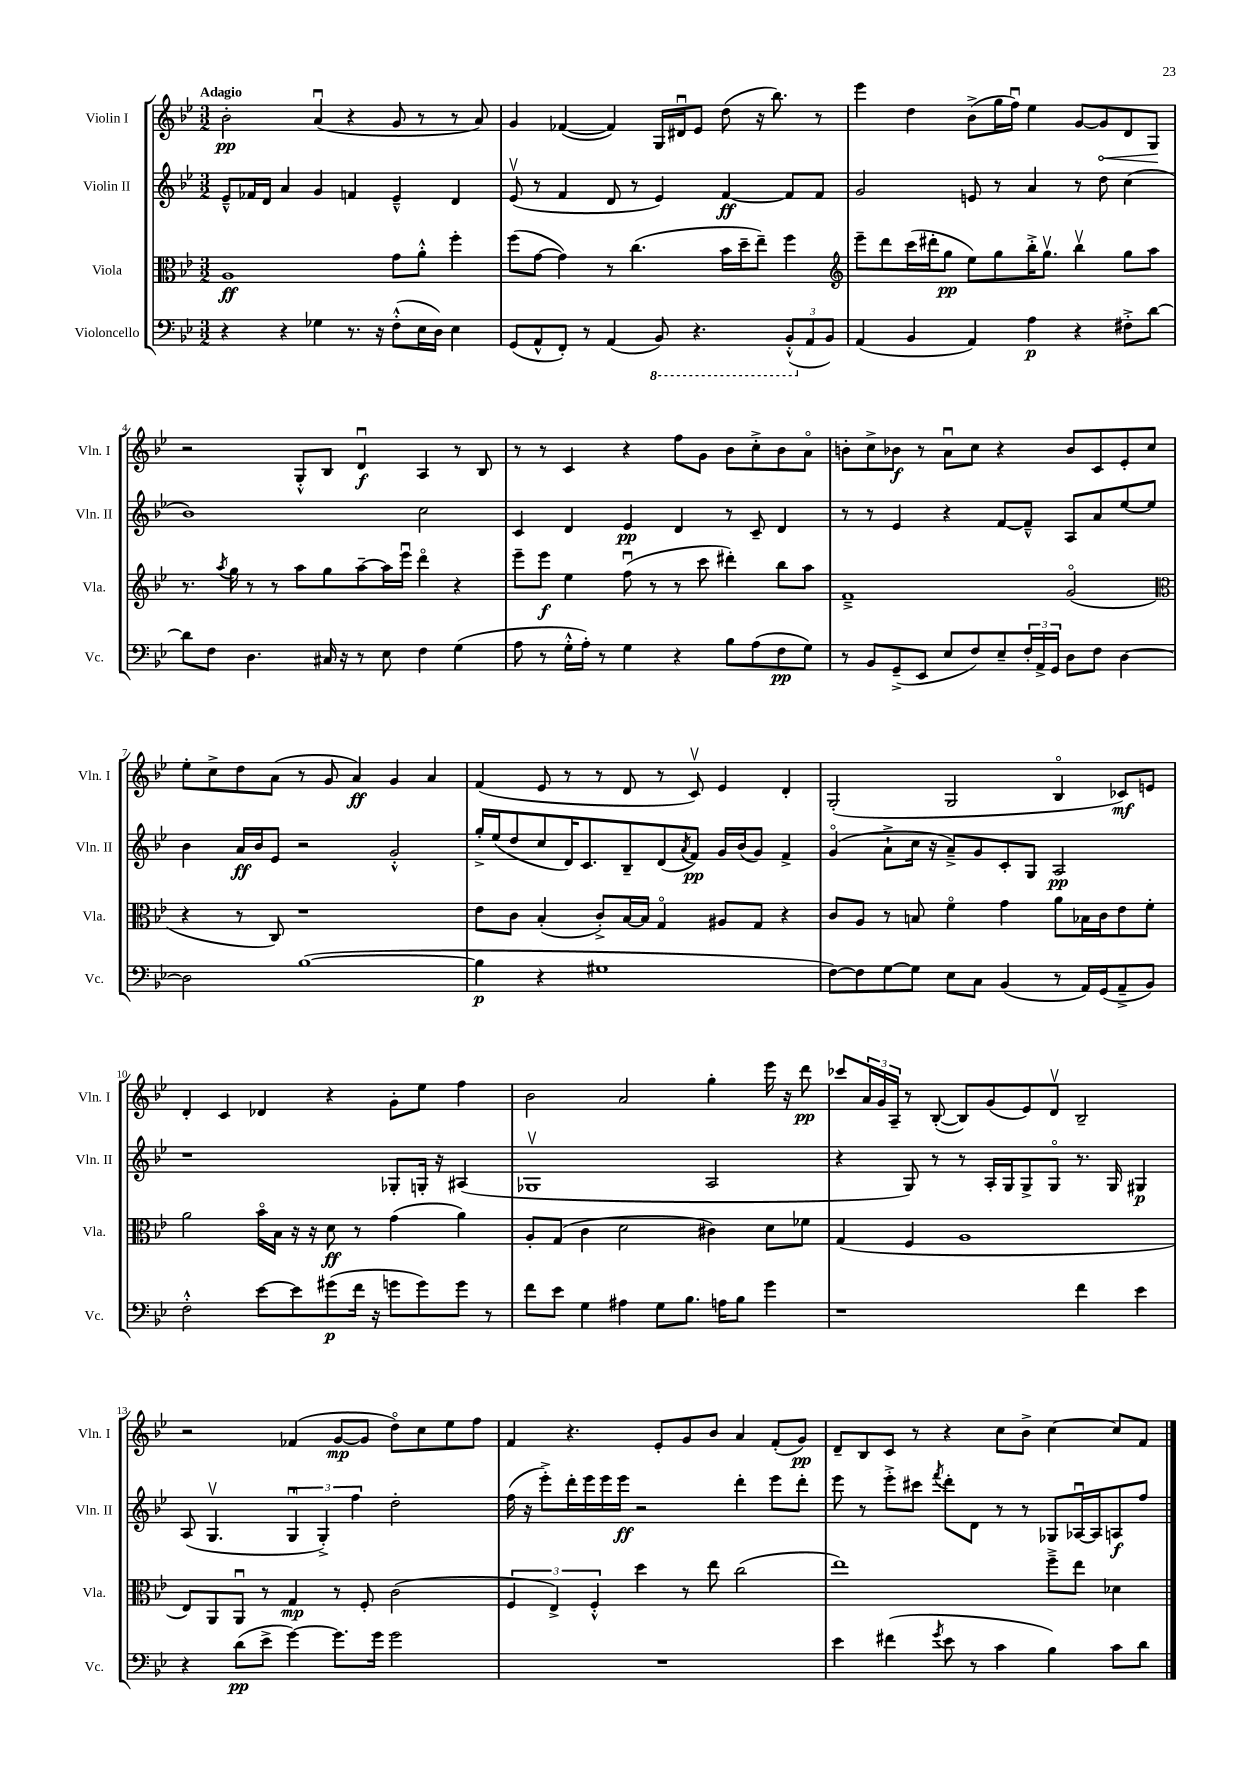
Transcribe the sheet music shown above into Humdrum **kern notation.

**kern	**kern	**kern	**kern
*staff4	*staff3	*staff2	*staff1
*clefF4	*clefC3	*clefG2	*clefG2
*k[b-e-]	*k[b-e-]	*k[b-e-]	*k[b-e-]
*M3/2	*M3/2	*M3/2	*M3/2
4r	1A	8e-~^^	2b-'
.	.	16f-	.
.	.	16d	.
4r	.	4a	.
4G-	.	4g	(4au
8.r	.	4f	4r
16r	.	.	.
(8F'^^	8g	4e-~^^	8g
16E-	8a'^^	.	8r
16D)	.	.	.
4E-	4ff'	4d	8r
.	.	.	8a)
=	=	=	=
(8GG	(8ff	(8e-v	4g
8AA^^	[8g	8r	.
8FF')	4g])	4f	([4f-
8r	.	.	.
(4AA	8r	8d	4f-])
.	(4.cc	8r	.
8BBB-)	.	4e-)	16G
.	.	.	16d#u
4.r	.	.	8e-
.	16b-	[4f	(8dd
.	16dd~	.	.
.	8ee-~)	.	16r
.	.	.	8.bb-)
(12BBB-'^^	4ff	8f]	.
12AA	.	.	.
.	.	8f	8r
12BB-)	.	.	.
=	=	=	=
*	*clefG2	*	*
(4AA	8eee-~	2g	4eee-
.	8ddd	.	.
4BB-	(16ccc	.	4dd
.	16ddd#'	.	.
.	8gg	.	.
4AA)	8ee-)	8e	(8b-^
.	8gg	8r	16gg
.	.	.	16ffu)
4A	16bb-'^	4a	4ee-
.	8.ggv	.	.
4r	4bb-v	8r	[8g
.	.	8dd	8g]
8F#'^	8gg	(4cc	8d
[8d	8aa	.	8G
=	=	=	=
8d]	8.r	1b-)	2r
8F	.	.	.
.	8qaa	.	.
.	16gg	.	.
4.D	8r	.	.
.	8r	.	.
.	8aa	.	8G'^^
16C#	8gg	.	8B-
16r	.	.	.
8r	[8aa~	.	4du
8E-	16aa]	.	.
.	16eee-u	.	.
4F	4dddo	2cc	4A
(4G	4r	.	8r
.	.	.	8B-
=	=	=	=
8A	8eee-~	4c	8r
8r	8eee-	.	8r
16G'^^	4ee-	4d	4c
16A')	.	.	.
8r	.	.	.
4G	(8ffu	4e-	4r
.	8r	.	.
4r	8r	4d	8ff
.	8ccc	.	8g
8B-	4ddd#')	8r	8b-
(8A	.	8c~	8cc'^
8F	8bb-	4d	8b-
8G)	8aa	.	8ao
=	=	=	=
8r	1f~^	8r	8b'
8BB-	.	8r	8cc^
(8GG~^	.	4e-	8b-
8EE-	.	.	8r
8E-	.	4r	8au
8F)	.	.	8cc
8E-~	.	[8f	4r
24F'	.	8f~^^]	.
24AA^	.	.	.
24GG	.	.	.
8D	(2go	8A	8b-
8F	.	8a	8c
[4D	.	[8ee-	8e-'
.	.	8ee-]	8cc
=	=	=	=
*	*clefC3	*	*
2D]	4r	4b-	8ee-'
.	.	.	8cc^
.	8r	16a	8dd
.	.	16b-	.
.	8C)	8e-	(8a
([1B-	1r	2r	8r
.	.	.	8g
.	.	.	4a)
.	.	2g'^^	4g
.	.	.	4a
=	=	=	=
4B-]	8e-	16gg'^	(4f
.	.	(16ee-	.
.	8c	8dd	.
4r	(4B-'	8cc	8e-
.	.	16d)	8r
.	.	8.c	.
1G#	8c'^)	.	8r
.	[16B-	8B-~	8d
.	16B-]	.	.
.	4Go	(8d	8r
.	.	8qa	.
.	.	8f)	8cv)
.	8A#	16g	4e-
.	.	(16b-	.
.	8G	8g)	.
.	4r	4f^	4d'
=	=	=	=
[8F)	8c	(4go	(2G'
8F]	8A	.	.
[8G	8r	8a`^	.
8G]	8B	16cc	.
.	.	16r	.
8E-	4fo	8a~^)	2G
8C	.	8g	.
(4BB-	4g	8c'	.
.	.	8G	.
8r	8a	2A	4B-o
16AA)	16B-	.	.
(16GG	16c	.	.
8AA~^	8e-	.	8c-)
8BB-)	8f'	.	8e
=	=	=	=
2F'^^	2a	1r	4d'
.	.	.	4c
[8e-	16b-o	.	4d-
.	16B-	.	.
8e-]	16r	.	.
.	16r	.	.
(8g#	8d	.	4r
16f	8r	.	.
16r	.	.	.
8g	(4g	8G-'	8g'
8g)	.	16G'	8ee-
.	.	16r	.
8g	4a)	(4A#	4ff
8r	.	.	.
=	=	=	=
8f	8A'	1G-v	2b-
8e-	(8G	.	.
4G	4c	.	.
4A#	2d	.	2a
8G	.	.	.
8.B-	.	.	.
.	4c#)	2A	4gg'
16A	.	.	.
8B-	.	.	.
4g	8d	.	16eee-
.	.	.	16r
.	8f-	.	8ddd
=	=	=	=
1r	(4G	4r	8ccc-
.	.	.	24a
.	.	.	24g
.	.	.	24A~
.	4F	8G)	8r
.	.	8r	([8B-'
.	1A	8r	8B-])
.	.	16A'	(8g
.	.	16G	.
.	.	8G^	8e-)
.	.	8Go	8dv
4f	.	8.r	2B-~
.	.	16G	.
4e-	.	4G#	.
=	=	=	=
4r	8E-)	(8A	2r
.	8AA	4.Gv	.
(8d	8AAu	.	.
8e-^	8r	.	.
[4g)	4G	6Gu	(4f-
.	.	6G'^)	.
8.g]	8r	.	[8g
.	.	6ff	.
.	8F'	.	8g]
16g	.	.	.
2g	(2c	2dd'	8ddo)
.	.	.	8cc
.	.	.	8ee-
.	.	.	8ff
=	=	=	=
1.r	6F	(16ff	4f
.	.	16r	.
.	.	8eee-'^)	.
.	6E-^)	.	.
.	.	16ddd'	4.r
.	.	16eee-	.
.	6F'^^	.	.
.	.	16eee-	.
.	.	16eee-	.
.	4dd	2r	.
.	.	.	8e-'
.	8r	.	8g
.	8ee-	.	8b-
.	(2cc	4ddd'	4a
.	.	8eee-	(8f'
.	.	8ddd'	8g)
=	=	=	=
4e-	1ee-)	8eee-	8d~
.	.	8r	8B-
(4f#	.	8eee-'^	8c
.	.	8ccc#	8r
8qg	.	8qfff	.
8e-	.	8ddd'	4r
8r	.	8d	.
4c	.	8r	8cc
.	.	8r	8b-^
4B-)	8ff~^	8G-	[4cc
.	8ee-	[16A-u	.
.	.	16A-]	.
8c	4d-	8A	8cc]
8d	.	8ff	8f
==	==	==	==
*-	*-	*-	*-
